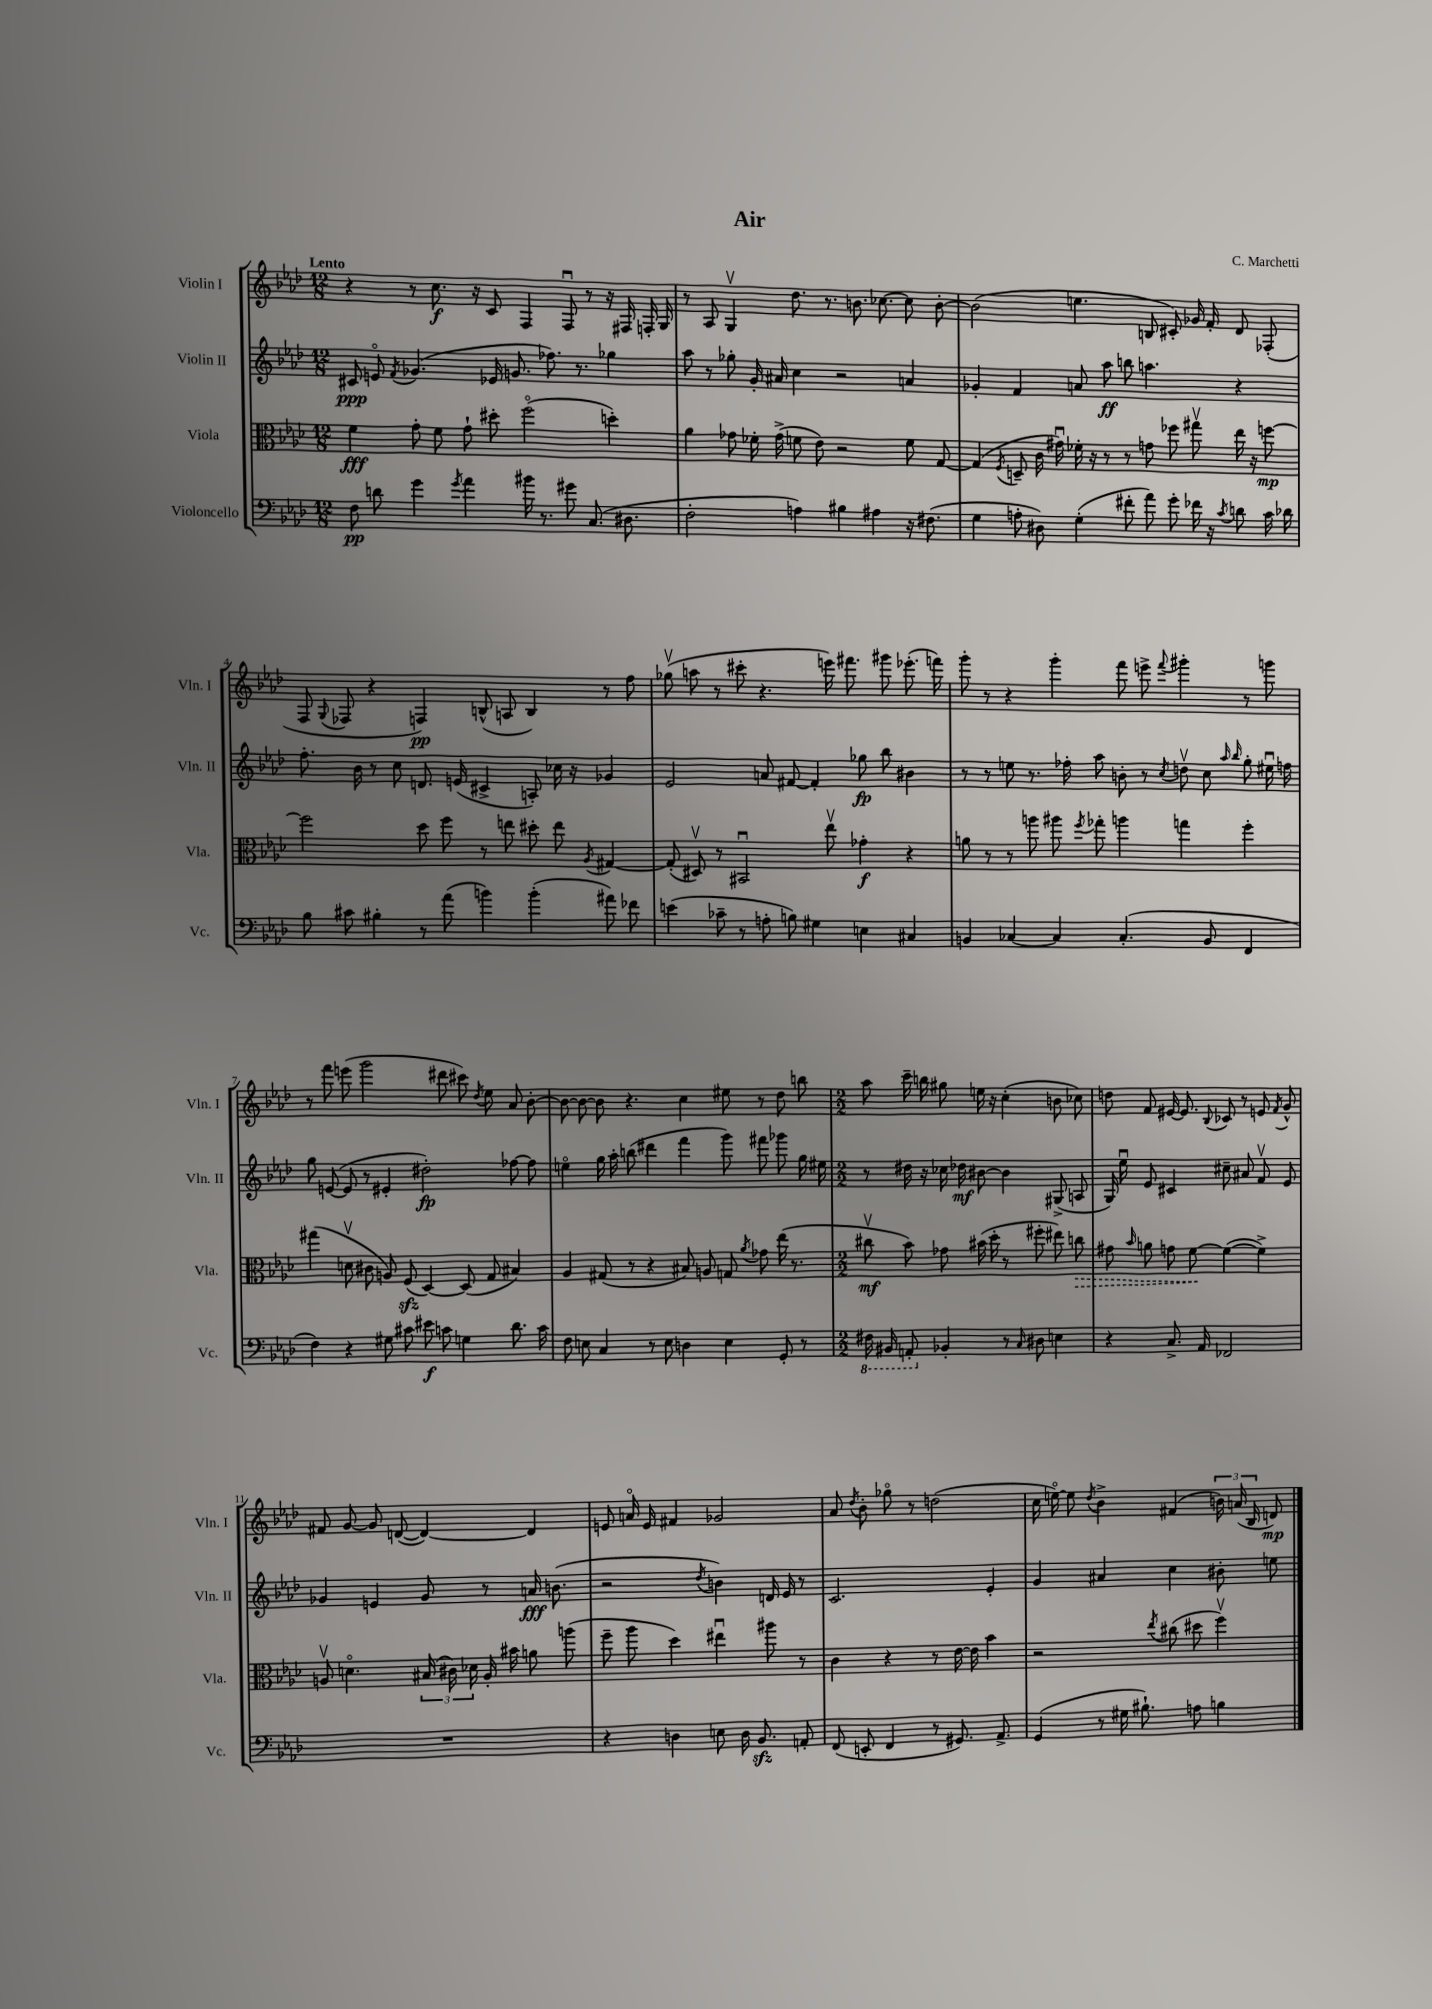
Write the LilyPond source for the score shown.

\header { title = "Air" composer = "C. Marchetti" }
<<
\new StaffGroup <<
\new Staff = "s0" \with { instrumentName = "Violin I" shortInstrumentName = "Vln. I" } {
    \clef treble \key aes \major \numericTimeSignature \time 12/8 \tempo "Lento"
    \autoBeamOff r4 r8 c''8.\f r16 c'8 f4 f8\downbow r8 r16 fis16 f16-. g16 |
    r8 aes8 g4\upbow des''8. r8. b'8. ces''8.~ ces''8 b'8~-. |
    b'2( e''4. b8 cis'8-.) ges'16 f'16-. des'8 fes8-.( |
    f8 \appoggiatura { g8 } fes8 r4 f4\pp) b8-^( a8 b4) r8 f''8 |
    ges''8\upbow( a''8 r8 cis'''8-. r4. e'''16) fis'''8. gis'''8 ees'''8.-.( f'''16) |
    g'''8-. r8 r4 g'''4-. f'''8 e'''8-> \appoggiatura { f'''8 } gis'''4-. r8 g'''8 |
    r8 f'''8 e'''8( g'''2 dis'''8 cis'''8) \acciaccatura { des''8 } ees''8 aes'8 bes'8~-. |
    bes'8~ bes'8~ bes'8 r4. c''4 eis''8 r8 des''8 b''8 |
    \numericTimeSignature \time 2/2 aes''8 c'''16-- b''16 gis''8 e''16 r16 c''4-.( b'8 ces''8) |
    d''8 f'8 eis'16~ eis'8. \appoggiatura { bes8 } ces'8 r8 e'8 \acciaccatura { f'8 } g'8-^ |
    fis'8 g'8~ g'8 d'8~( d'4~) d'4 |
    e'8 a'16\flageolet e'16 fis'4 ges'2 |
    aes'8 \acciaccatura { des''8 } bes'8-. ges''8\flageolet r8 d''2( |
    c''16 e''16~\flageolet) e''8 \acciaccatura { des''8 } bes'4-> fis'4( \tuplet 3/2 { b'16) a'16( bes16 } d'8\mp) \bar "|." |
}
\new Staff = "s1" \with { instrumentName = "Violin II" shortInstrumentName = "Vln. II" } {
    \clef treble \key aes \major \numericTimeSignature \time 12/8
    \autoBeamOff cis'8\ppp e'8\flageolet \acciaccatura { f'8 } ges'4.( ees'16 g'8. fes''8.) r8. ges''4 |
    aes''8 r8 ges''8-. g'16-. ais'16 c''4 r2 a'4 |
    ges'4-. f'4 a'8 aes''8\ff b''8 a''4. r4 |
    f''8.-. bes'16 r8 c''8 d'8. e'16( cis'4-> a8-.) ces''16 r16 ges'4 |
    ees'2 a'8 fis'8~ fis'4-. ges''8\fp bes''8 bis'4 |
    r8 r8 e''8 r8. fes''16-. aes''8 b'8-. r8 \acciaccatura { c''8 } d''8\upbow c''8 \grace { aes''16 bes''16 } g''8-. eis''16\downbow f''16 |
    g''8 e'8~( e'8 r8 eis'4-. dis''2-.\fp) fes''8~ fes''8 |
    e''4\flageolet g''16 aes''16-. b''8( dis'''4 f'''4 g'''8) fis'''8 ges'''8 g''16 eis''16 |
    \numericTimeSignature \time 2/2 r8 dis''16 r16 ces''16 des''16\mf bis'8~ bis'4 gis8->( a8 |
    g16) ees''16\downbow ees'8 cis'4 cis''8-- ais'8 f'8\upbow ees'8 |
    ges'4 e'4 ges'8 r8 a'16\fff b'8.( |
    r2 \acciaccatura { des''8 } b'4) d'16 ees'16 r8 |
    c'2. ees'4-. |
    g'4 ais'4 c''4 bis'8-. e''8 \bar "|." |
}
\new Staff = "s2" \with { instrumentName = "Viola" shortInstrumentName = "Vla." } {
    \clef alto \key aes \major \numericTimeSignature \time 12/8
    \autoBeamOff f'4\fff g'8-. f'8 g'8-! dis''8-. f''2\flageolet( d''4-.) |
    aes'4 ges'8 fes'16-. ges'16->( f'8 ees'8) r2 f'8 g8~ |
    g4( \acciaccatura { f8 } d8-- c'16 gis'16\downbow) fes'16-. r16 r8 r8 g'8 fes''8 gis''8\upbow ees''16 r16 f''8~\mp |
    f''2 des''8 f''8 r8 e''8 dis''8-. e''8 \acciaccatura { aes8 } gis4~ |
    gis8-.( dis8\upbow) r8 bis,2\downbow ees''8\upbow ges'4-.\f r4 |
    a'8 r8 r8 a''8 ais''8 \acciaccatura { f''8 } ges''8-. a''4 g''4 f''4-. |
    gis''4( d'8\upbow cis'8 a8) f8\sfz( des4~) des8( g8 bis4) |
    aes4 gis8( r8 r4 bis8) a8 g8 \acciaccatura { aes'8 } ges'8 ees''16( r8. |
    \numericTimeSignature \time 2/2 cis''8\upbow\mf bes'8) ges'8 bis'16( des''16-. r8 fis''8-. eis''8) \once \override Hairpin.style = #'dashed-line c''8\> |
    gis'8 \grace { bes'16 } a'8 g'8 f'8~\! f'4~( f'4->) |
    a8\upbow d'4.\flageolet \tuplet 3/2 { bis16( cis'16) des'16 } a16-. bis'16 a'8 a''8( |
    f''8-- aes''8 des''4) eis''4\downbow ais''8 r8 |
    c'4 r4 r8 ees'16~ ees'16 bes'4 |
    r2 \acciaccatura { ees''8 } cis''8( dis''8 f''4\upbow) \bar "|." |
}
\new Staff = "s3" \with { instrumentName = "Violoncello" shortInstrumentName = "Vc." } {
    \clef bass \key aes \major \numericTimeSignature \time 12/8
    \autoBeamOff f8\pp d'8 g'4 \acciaccatura { g'8 } aes'4 bis'16 r8. gis'8 c8.( dis8. |
    f2-. a4) bis4 ais4 r16 fis8.( |
    g4 a8-. dis8) g4-.( fis'8-. aes'8) g'8-. fes'16 r16 \acciaccatura { c'8 } d'8 c'16 des'16 |
    bes8 cis'8 bis4-. r8 aes'8( b'4) b'4-.( ais'8) fes'8 |
    e'4( ces'8-- r8 a8-. b8) gis4 e4 cis4 |
    b,4 ces4~ ces4 ces4.-.( b,8 f,4 |
    f4) r4 gis8 cis'8 eis'8\f c'8 g4 des'8. c'16 |
    f8 e8 c4 r8 e8 d4 e4 g,8-. r8 |
    \numericTimeSignature \time 2/2 \ottava #-1 fis,16 bis,,16 a,,8-. \ottava #0 bes,!4-. r8 \grace { c16 } dis8 e4 |
    r4 c8.-> aes,16 fes,2 |
    R1 |
    r4 d4 e8 d16 bes,8.\sfz a,8-. |
    f,8( e,8-. f,4 r8 gis,8.) aes,8.-> |
    g,4( r8 gis16 bis8.-!) a8 b4 \bar "|." |
}
>>
>>
